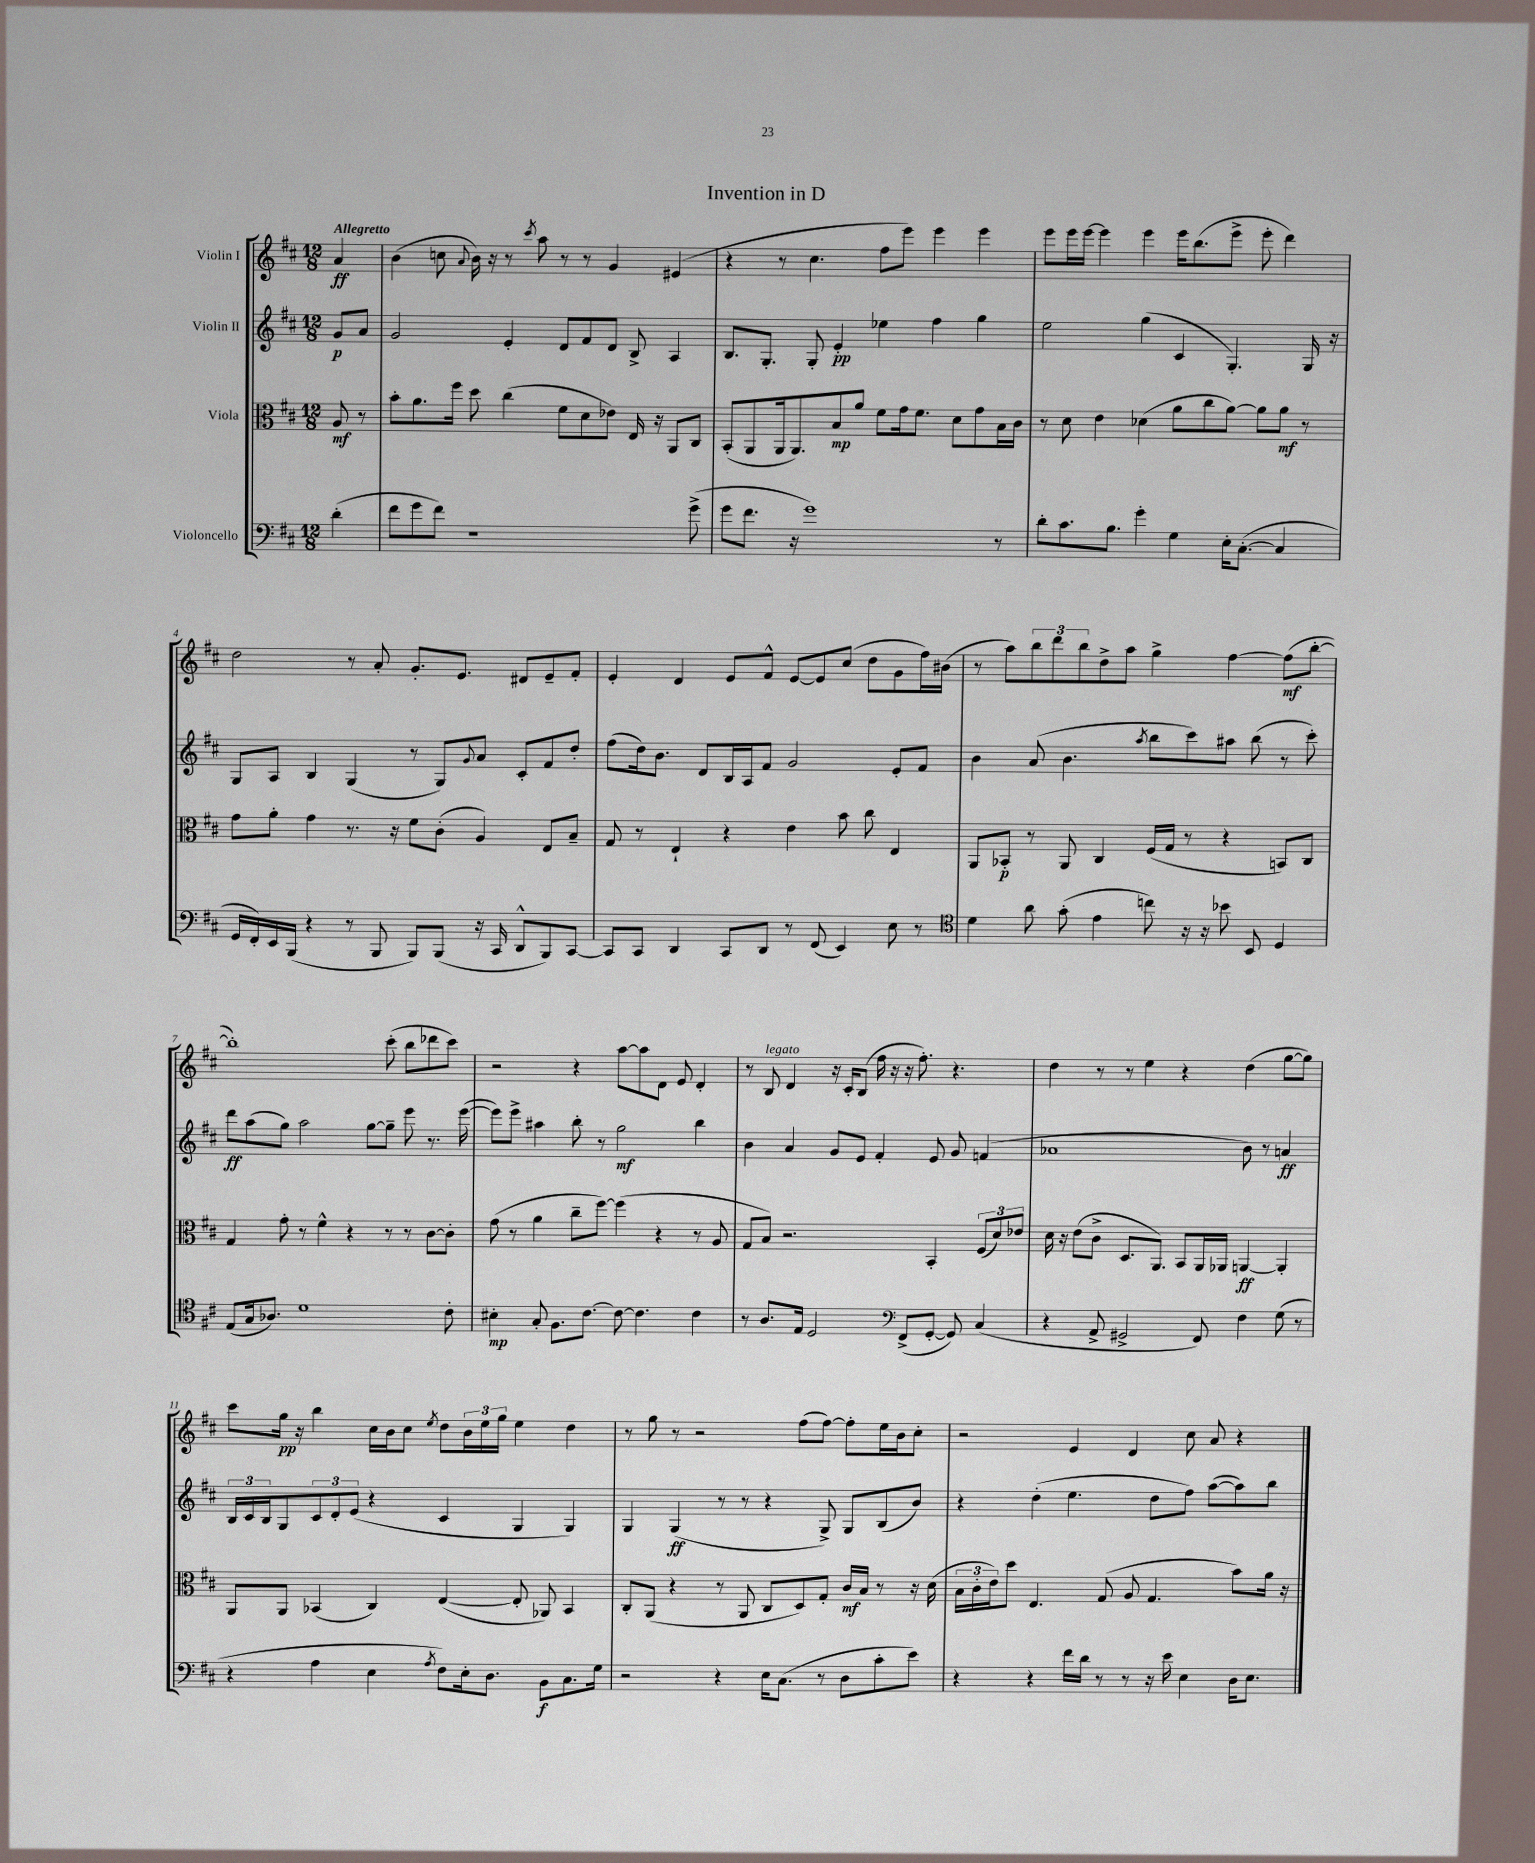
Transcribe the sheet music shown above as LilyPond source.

\header { title = "Invention in D" }
<<
\new StaffGroup <<
\new Staff = "s0" \with { instrumentName = "Violin I" } {
    \clef treble \key d \major \numericTimeSignature \time 12/8 \partial 4 \tempo "Allegretto"
    a'4\ff |
    b'4( c''8 \appoggiatura { a'8 } b'16) r16 r8 \acciaccatura { cis'''8 } a''8 r8 r8 g'4 eis'4( |
    r4 r8 cis''4. fis''8 e'''8) e'''4 e'''4 |
    e'''8 e'''16 e'''16~ e'''4 e'''4 e'''16 b''8.( e'''8-> e'''8-. d'''4) |
    d''2 r8 a'8-. g'8.-. e'8. dis'8 e'8-- fis'8-. |
    e'4-. d'4 e'8 fis'8-^ e'8~ e'8 cis''8( d''8 g'8 fis''16) bis'16( |
    r8 a''8) \tuplet 3/2 { b''8 d'''8 b''8 } d''8-> a''8 g''4-> fis''4~ fis''8\mf( b''8~-. |
    b''1-.) cis'''8-.( b''8 des'''8 cis'''8) |
    r2 r4 a''8~ a''8 d'8 e'8 d'4-. |
    r8 b8^\markup { \italic "legato" } d'4 r16 cis'16-. b8( fis''16 r16 r16 fis''8.-.) r4. |
    d''4 r8 r8 e''4 r4 d''4( g''8~ g''8) |
    cis'''8 g''16\pp r16 b''4 cis''16 b'16 cis''8 \acciaccatura { e''8 } d''8 \tuplet 3/2 { b'16 e''16 g''16 } e''4 d''4 |
    r8 g''8 r8 r2 fis''8( fis''8~) fis''8-. e''16 b'16 cis''8-. |
    r2 e'4 d'4 cis''8 a'8 r4 \bar "|." |
}
\new Staff = "s1" \with { instrumentName = "Violin II" } {
    \clef treble \key d \major \numericTimeSignature \time 12/8 \partial 4
    g'8\p a'8 |
    g'2 e'4-. d'8 fis'8 d'8 b8-> a4 |
    b8. g8.-. g8-. e'4-.\pp ees''4 fis''4 g''4 |
    e''2 g''4( cis'4 g4.-.) g16 r16 |
    g8 a8 b4 g4( r8 g8) \appoggiatura { g'8 } a'8 cis'8-. fis'8 d''8-. |
    fis''8( d''16) b'8. d'8 b16 a16 fis'8 g'2 e'8-. fis'8 |
    b'4 a'8( b'4. \acciaccatura { a''8 } b''8 cis'''8) ais''8 b''8( r8 cis'''8-.) |
    d'''8\ff a''8( g''8) a''2 g''8~ g''8-- e'''8 r8. e'''16~( |
    e'''8) e'''8-> ais''4 b''8-. r8 g''2\mf b''4 |
    b'4 a'4 g'8 e'8 fis'4-. e'8 g'8 f'4( |
    aes'1 b'8) r8 a'4\ff |
    \tuplet 3/2 { b16 cis'16 b16 } g8 \tuplet 3/2 { cis'8 d'8-. e'8( } r4 cis'4 g4 g4) |
    g4 g4\ff( r8 r8 r4 g8->) g8 b8( b'8) |
    r4 d''4-.( e''4. d''8 fis''8) a''8~( a''8) b''8 \bar "|." |
}
\new Staff = "s2" \with { instrumentName = "Viola" } {
    \clef alto \key d \major \numericTimeSignature \time 12/8 \partial 4
    a8\mf r8 |
    b'8-. a'8. fis''16 d''8 cis''4( fis'8 d'8 ees'8) e16 r16 a,8 cis8 |
    b,8-.( a,8 a,16 a,8.) b8\mp a'8 fis'8 g'16 fis'8. d'8 g'8 b16 cis'16 |
    r8 d'8 e'4 des'4( a'8 cis''8 a'8~) a'8 a'8\mf r8 |
    g'8 a'8-. g'4 r8. r16 fis'8 cis'8-.( a4) e8 b8-- |
    g8 r8 e4-! r4 e'4 b'8 cis''8 e4 |
    a,8 bes,8-.\p r8 a,8 cis4 fis16( g16 r8 r4 b,8) cis8 |
    g4 g'8-. r8 fis'4-^ r4 r8 r8 cis'8~ cis'8-. |
    g'8( r8 a'4 cis''8-- fis''8~) fis''4( r4 r8 a8 |
    g8 b8) r2. b,4-. \tuplet 3/2 { fis8( d'8) ees'8 } |
    d'16 r16 e'8( cis'8-> d8. a,8.) b,8 a,16 aes,16 a,4~\ff a,4-. |
    a,8 a,8 bes,4( cis4) e4~( e8-. aes,8) bes,4 |
    cis8-. a,8( r4 r8 a,8 cis8 d8) g8-. cis'16\mf b16 r8 r16 d'16( |
    \tuplet 3/2 { b16 cis'16-. e'16) } d''8 e4. g8( a8 g4. b'8) a'16 r16 \bar "|." |
}
\new Staff = "s3" \with { instrumentName = "Violoncello" } {
    \clef bass \key d \major \numericTimeSignature \time 12/8 \partial 4
    d'4-.( |
    fis'8 g'8 fis'8) r1 g'8->( |
    g'8 fis'8. r16 g'1) r8 |
    d'8-. cis'8. b8. g'4-. g4 e16-. cis8.~-.( cis4 |
    g,16 fis,16-.) e,16 b,,16( r4 r8 b,,8 b,,8) b,,8( r16 cis,16 d,8-^ b,,8) cis,8~ |
    cis,8 cis,8 d,4 cis,8 d,8 r8 fis,8( e,4) e8 r8 |
    \clef tenor d'4 a'8 g'8-.( e'4 c''8) r16 r16 bes'8 b,8 d4 |
    e8( g16 aes8.) d'1 cis'8-. |
    bis4-.\mp g8-. fis8. cis'8.~ cis'8~ cis'4. cis'4 |
    r8 a8. e16 d2 \clef bass fis,8->( g,8~-. g,8) cis4( |
    r4 a,8-> gis,2-> fis,8) fis4 g8( r8 |
    r4 a4 e4 \acciaccatura { a8 } fis8) e16-. d8. b,8\f cis8. g16 |
    r2 r4 e16 cis8.( r8 d8 cis'8-. e'8) |
    r4 r4 fis'16 d'16 r8 r8 r16 e'16 e4 d16 e8. \bar "|." |
}
>>
>>
